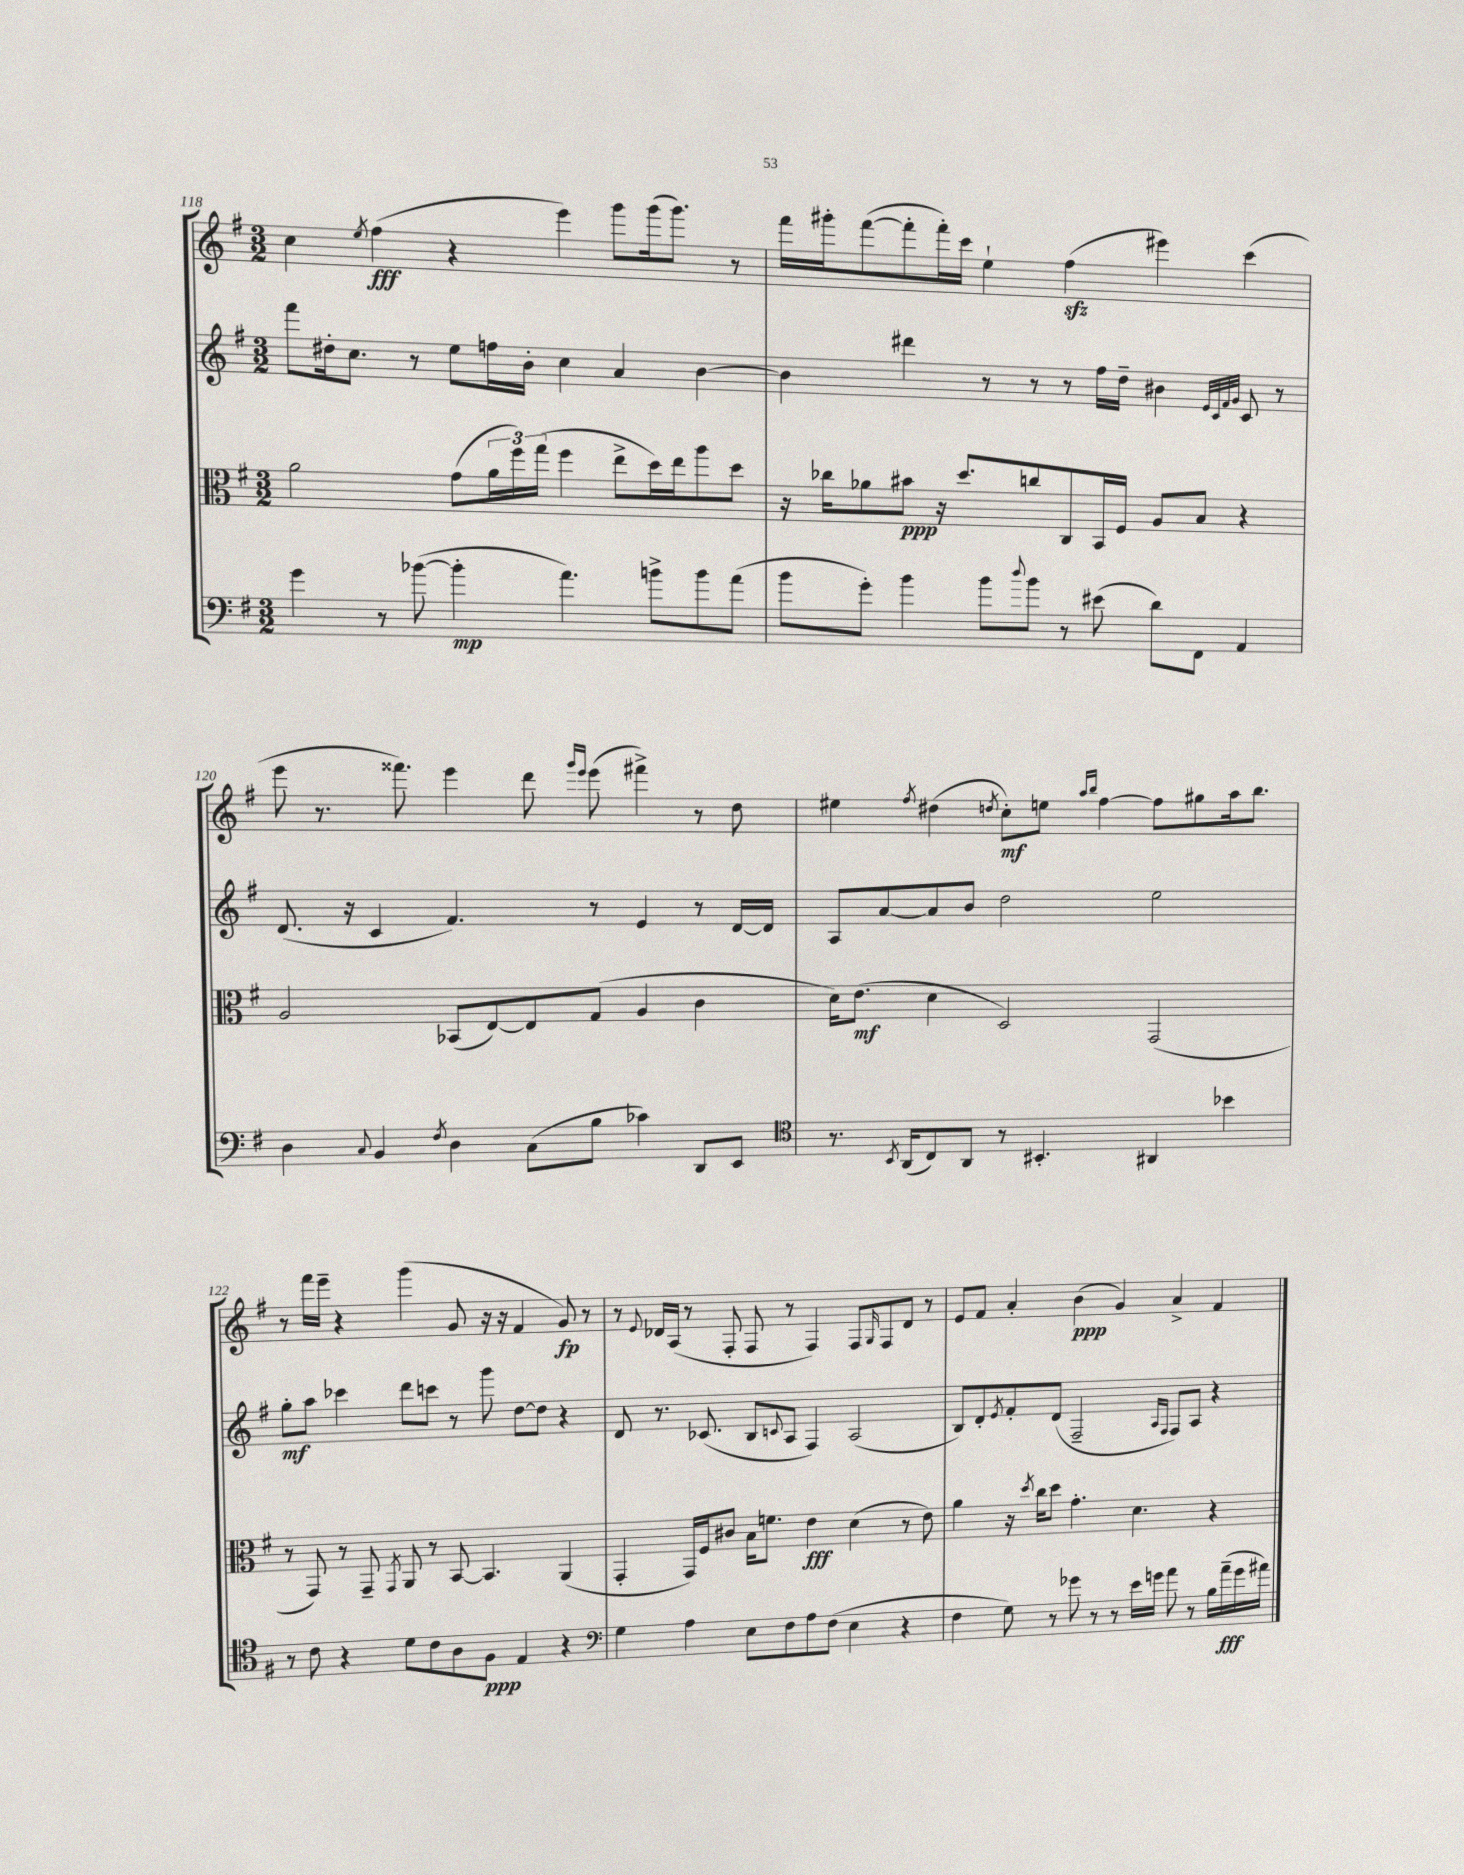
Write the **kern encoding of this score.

**kern	**kern	**kern	**kern
*staff4	*staff3	*staff2	*staff1
*clefF4	*clefC3	*clefG2	*clefG2
*k[f#]	*k[f#]	*k[f#]	*k[f#]
*M3/2	*M3/2	*M3/2	*M3/2
4g	2a	8fff#	4cc
.	.	16dd#'	.
.	.	8.cc	.
.	.	.	8qee
8r	.	.	(4ff#
([8b-	.	8r	.
4b-']	(8g	8ee	4r
.	24a	16ff	.
.	24ff#)	.	.
.	.	16b'	.
.	(24gg	.	.
4.a)	4ff#	4cc	4eee)
.	8ee^	4a	8ggg
8b^	16dd)	.	(16ggg
.	16ee	.	8.ggg)
8b	8aa	[4b	.
(8a	8dd	.	8r
=	=	=	=
8b	16r	4b]	16fff#
.	16cc-	.	16ggg#'
8g')	8a-	.	([8fff#
4b	8b#	4ddd#	8fff#']
.	16r	.	16fff#')
.	8.dd	.	16ccc
8b	.	8r	4ee`
8qqdd	.	.	.
8b	8cc	8r	.
8r	8C	8r	(4ff#
(8e#	16BB	16ff#	.
.	16F#	16dd~	.
8d)	8A	4b#	4eee#)
8FF#	8B	.	.
.	.	32qqe	.
.	.	32qqc	.
.	.	32qqf#	.
.	.	32qqg	.
4AA	4r	8c	(4ccc
.	.	8r	.
=	=	=	=
4D	2A	(8.d	8eee
.	.	.	8.r
.	.	16r	.
8qqC	.	.	.
4BB	.	4c	.
.	.	.	8.fff##)
8qF#	.	.	.
4D	(8BB-	4.f#)	4eee
.	[8E)	.	.
(8C	8E]	.	8ddd
.	.	.	16qqggg
.	.	.	16qqeee
8B	(8G	8r	(8eee
4c-)	4A	4e	4fff#^)
8DD	4c	8r	8r
8EE	.	[16d	8dd
.	.	16d]	.
=	=	=	=
*clefC4	*	*	*
8.r	16d)	8A	4ee#
.	(8.e	.	.
.	.	[8a	.
8qBB	.	.	.
(16AA	.	.	.
.	.	.	8qff#
8C)	4d	8a]	(4dd#
8AA	.	8b	.
.	.	.	8qdd
8r	2D)	2dd	8cc')
4.BB#'	.	.	8ee
.	.	.	16qqaa
.	.	.	16qqbb
.	.	.	[4ff#
4AA#	(2GG	2ee	8ff#]
.	.	.	8gg#
4b-	.	.	16aa
.	.	.	8.bb
=	=	=	=
8r	8r	8gg'	8r
8c	8GG)	8aa	16fff#
.	.	.	16eee~
4r	8r	4ccc-	4r
.	8GG~	.	.
.	8qGG	.	.
8d	8AA	8ddd	(4ggg
8c	8r	8ccc	.
8A	[8BB	8r	8g
8F#	4.BB]	8ggg	16r
.	.	.	16r
4E	.	[8dd	4f#
.	.	8dd]	.
4r	(4AA	4r	8g)
.	.	.	8r
=	=	=	=
*clefF4	*	*	*
4G	4GG'	8d	8r
.	.	.	8qqe
.	.	8.r	16d-
.	.	.	(16A
4A	16GG)	.	8r
.	16F#	(8.c-	.
.	8c#	.	8F#'
8E	16B	8B	8F#
.	8.f	.	.
.	.	8qqc	.
8F#	.	8A	8r
8A	4e	4F#)	4F#)
(8F#	.	.	.
4E	(4d	(2A	8F#
.	.	.	16qqG
.	.	.	8F#
4r	8r	.	8d-
.	8e)	.	8r
=	=	=	=
4F#	4a	8B)	8e
.	.	8d'	8f#
.	.	8qe	.
8G)	16r	8f#'	4a'
.	8qdd	.	.
.	16cc	.	.
8r	8dd	(8d	.
8g-	4.g'	2F#~	(4b
8r	.	.	.
8r	.	.	4g)
16e	4.d	.	.
16g	.	.	.
.	.	16qqA	.
.	.	16qqF#	.
8a	.	8F#)	4a^
8r	.	8A	.
16B	4r	4r	4f#
(16a~	.	.	.
16g	.	.	.
16a#)	.	.	.
==	==	==	==
*-	*-	*-	*-
